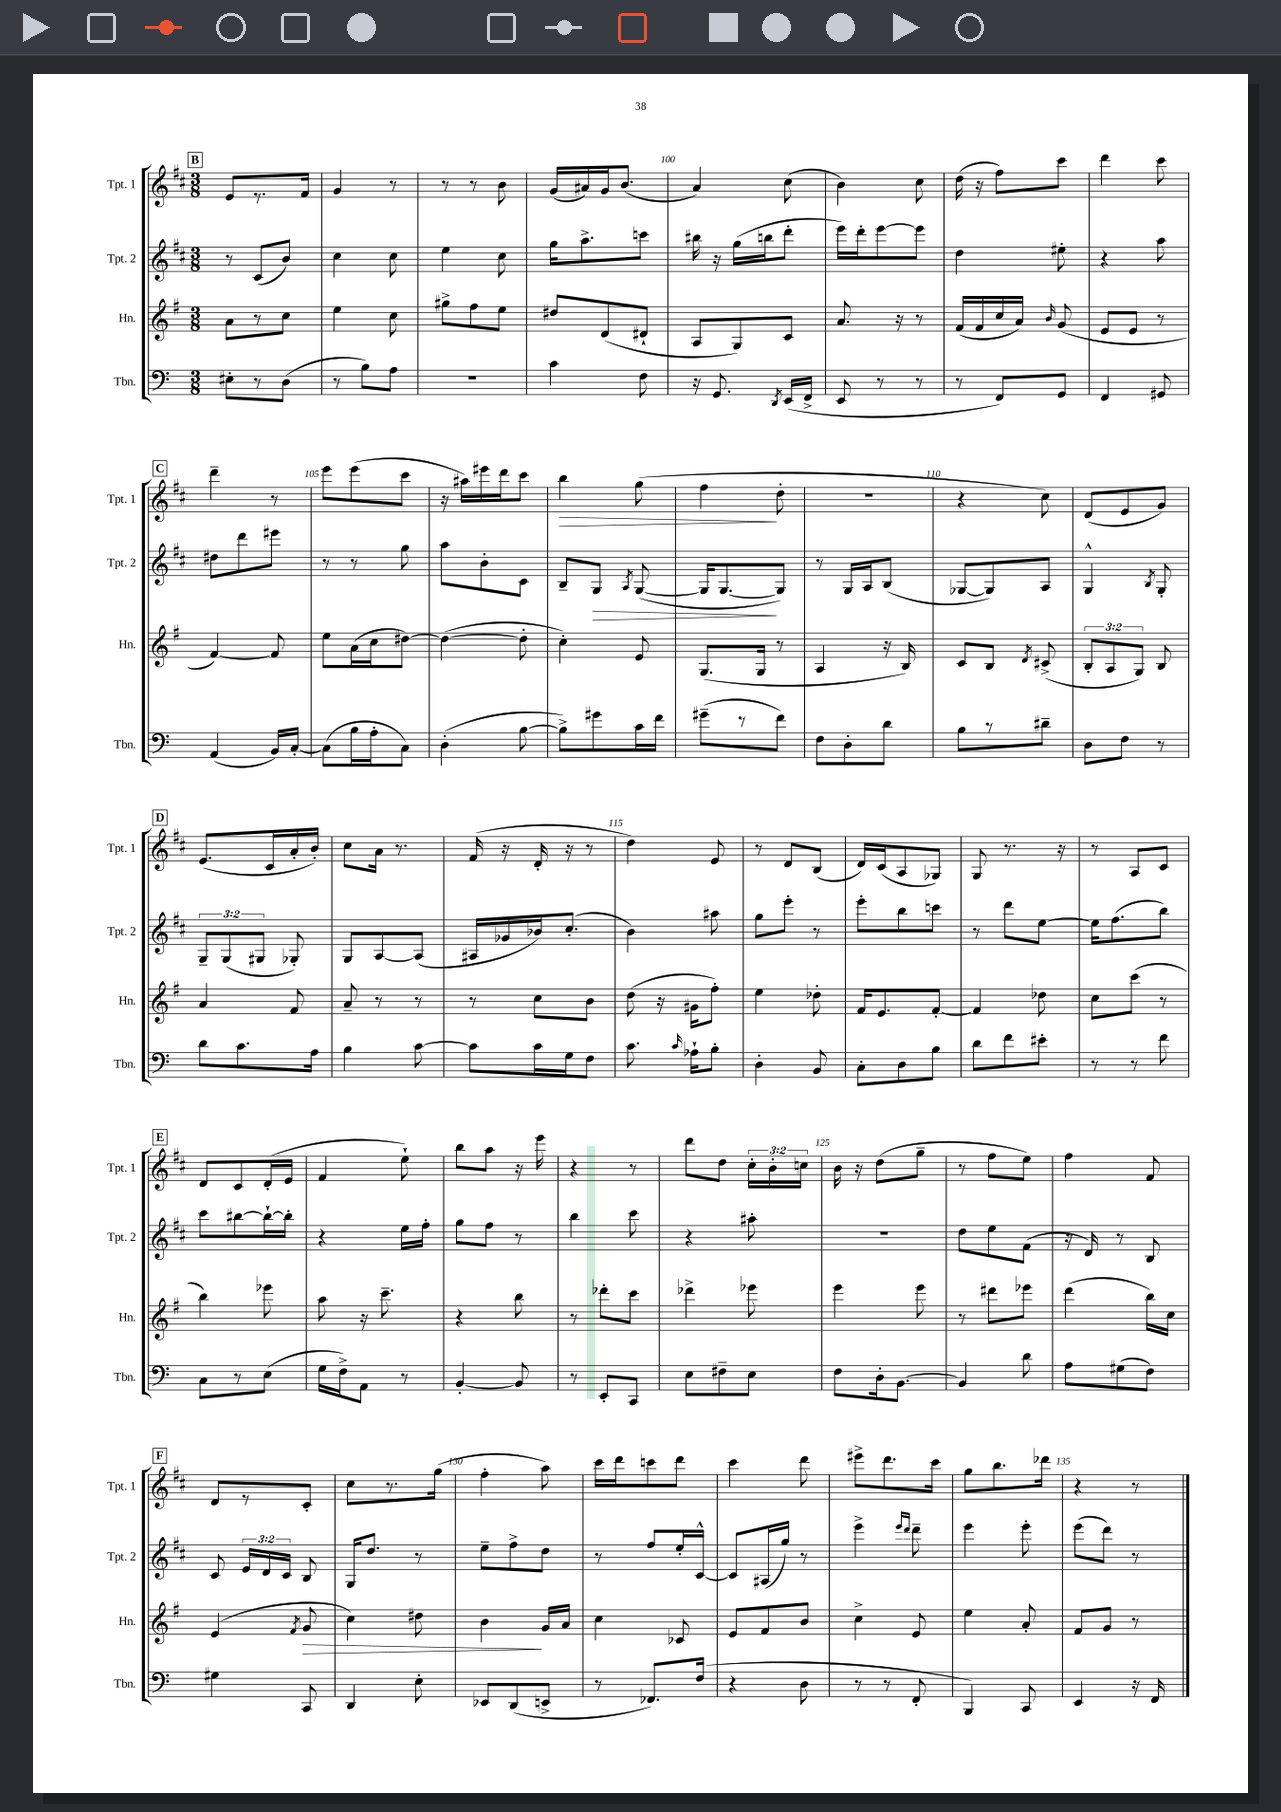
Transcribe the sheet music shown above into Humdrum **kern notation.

**kern	**kern	**kern	**kern
*staff4	*staff3	*staff2	*staff1
*clefF4	*clefG2	*clefG2	*clefG2
*k[]	*k[f#]	*k[f#c#]	*k[f#c#]
*M3/8	*M3/8	*M3/8	*M3/8
8E#'\L	8a\L	8r	8e/L
8r	8r	(8c#/L	8.r
(8D\J	8cc\J	8b/J)	.
.	.	.	16f#/Jk
=	=	=	=
8r	4ee\	4cc#\	4g/
8B\L)	.	.	.
8A\J	8cc\	8cc#\	8r
=	=	=	=
4.r	8gg#^\L	4ee\	8r
.	8ff#\	.	8r
.	8ee\J	8cc#\	8b\
=	=	=	=
4c\	8dd#/L	16gg\LK	(16g/LL
.	.	8.aa^\	16a#/)
.	(8d/	.	16g/J
.	.	.	(8.b/J
8F\	8d#`/J	8ccc\J	.
=	=	=	=
16r	8A/L	16bb#\	4a/)
8.GG/	.	16r	.
.	8G/)	(16gg\LL	.
.	.	16bb\J	.
8qDD/	.	.	.
(16EE/LL	8c/J	8ddd'\J	(8cc#\
16FF^/JJ	.	.	.
=	=	=	=
8EE/	8.a/	16eee\LL)	4b\)
.	.	16ddd'\J	.
8r	.	[8eee\	.
.	16r	.	.
8r	8r	8eee\]J	8cc#\
=	=	=	=
8r	(16f#/LL	4dd\	(16dd\
.	16f#/	.	16r
8FF/L)	16cc/	.	8ff#\L)
.	16a/JJ)	.	.
.	16qqb/	.	.
8GG/J	(8g/	8ee#'\	8ccc#\J
=	=	=	=
4FF/	8e/L	4r	4ddd\
.	8e/J	.	.
8GG#/	8r	8aa\	8ccc#\
=	=	=	=
(4AA/	[4f#/)	8dd#\L	4ddd~\
.	.	8ddd\	.
16BB/LL)	8f#/]	8eee#\J	8r
[16C'/JJ	.	.	.
=	=	=	=
(8C\]L	8ee\L	8r	8eee\L
16B\L	(16a\L	8r	(8eee\
16A'\J	16cc\J	.	.
8C\J)	[8dd#\J)	8gg\	8ccc#\J
=	=	=	=
(4D'\	(4dd#\_	8aa\L	16r
.	.	.	16aa#\LL)
.	.	8b'\	16eee#\
.	.	.	16ddd\J
[8B\	8dd#'\]	8c#\J	8ccc#\J
=	=	=	=
8B^\]L)	4cc'\)	8B~/L	4bb\
8g#\	.	8G/J	.
.	.	8qA/	.
16c\L	8e/	([8G/	(8gg\
16f\JJ	.	.	.
=	=	=	=
(8g#~\L	(8.G/L	16G/]LK	4ff#\
.	.	[8.G/	.
8r	.	.	.
.	16G/Jk	.	.
8f\J)	8r	8G/]J)	8dd'\
=	=	=	=
8F\L	4A/	8r	4.r
8D'\	.	16G/LL	.
.	.	16A/J	.
8d\J	16r	(8B/J	.
.	16B/)	.	.
=	=	=	=
8B\L	8c/L	[8G-/L	4r
8r	8B/J	8G-/])	.
.	8qd/	.	.
8d#~\J	(8c#^/	8A/J	8cc#\)
=	=	=	=
8D\L	12B'/L	4G^^/	(8d/L
.	12A/	.	.
8F\J	.	.	8e/
.	12G/J)	.	.
.	.	8qB/	.
8r	8B/	8G'/	8g/J)
=	=	=	=
8d\L	4a/	12G~/L	(8.e/L
.	.	(12G/	.
8.c\	.	.	.
.	.	12G#/J	.
.	.	.	16c#/L
.	8f#/	8G-'/)	16a'/
16A\Jk	.	.	16b'/JJ)
=	=	=	=
4B\	8a~/	8G/L	8cc#\L
.	8r	[8A/	16a\Jk
.	.	.	8.r
[8c\	8r	(8A/]J	.
=	=	=	=
8c\]L	8r	16A#/LL	(16f#/
.	.	16g-/	16r
16c\L	8cc\L	16b-/J)	16d'/
16G\J	.	(8.cc#'/J	16r
8F\J	8b\J	.	8r
=	=	=	=
8.c\	(8dd\	4b\)	4dd\)
.	16r	.	.
16qqc/	.	.	.
16A-`\LK	16g#\LK	.	.
8B'\J	8ff#'\J)	8aa#\	8e/
=	=	=	=
4D'\	4ee\	8gg\L	8r
.	.	8eee'\J	8d/L
8BB/	8dd-'\	8r	(8B/J
=	=	=	=
8C'\L	16f#/LK	8eee'\L	16d/LL)
.	8.e/	.	(16c#/J
8D\	.	8bb\	8A/
8B\J	[8f#'/J	8ccc\J	8G-/J)
=	=	=	=
8d\L	4f#/]	8r	8G/
8f\	.	8ddd\L	8.r
8e#'\J	8dd-\	[8ee\J	.
.	.	.	16r
=	=	=	=
8r	8cc\L	16ee\]LK	8r
.	.	(8.ff#\	.
8r	(8ccc\J	.	8A/L
8f\	8r	8bb\J)	8c#/J
=	=	=	=
8C\L	4bb\)	8ccc#\L	8d/L
8r	.	[8bb#\	8c#/
(8E\J	8eee-\	16bb#`\_L	(16d'/L
.	.	16bb#'\]JJ	16e/JJ
=	=	=	=
16G\LL	8aa\	4r	4f#/
16F^\J)	.	.	.
8AA\J	16r	.	.
.	8.ccc~\	.	.
8r	.	16ee\LL	8ee`\)
.	.	16ff#'\JJ	.
=	=	=	=
[4BB'/	4r	8gg\L	8bb\L
.	.	8ff#\J	8aa\J
8BB/]	8bb\	8r	16r
.	.	.	16eee\
=	=	=	=
8r	8r	4bb\	4r
8EE'/L	8ddd-'\L	.	.
8CC/J	8ccc\J	8ccc#\	8r
=	=	=	=
8E\L	4ddd-^\	4r	8ddd\L
8F#~\	.	.	8dd\J
8E\J	8eee-\	8aa#'\	24cc#'\LL
.	.	.	24b'\
.	.	.	24cc\JJ
=	=	=	=
8F\L	4eee\	4.r	16b\
.	.	.	16r
16D'\k	.	.	(8dd\L
[8.BB\J	.	.	.
.	8eee\	.	8gg~\J
=	=	=	=
4BB/]	8r	8dd\L	8r
.	8ddd#\L	8ee\	8ff#\L
8d\	8eee-\J	(8f#\J	8ee\J)
=	=	=	=
8A\L	(4ddd\	16r	4ff#\
.	.	16d/)	.
(8G#\	.	8r	.
8F\J)	16bb\LL)	8B/	8f#/
.	16cc\JJ	.	.
=	=	=	=
4G#\	(4e/	8c#/	8d/L
.	.	24e/LL	8r
.	.	24d/	.
.	.	24c#/JJ	.
.	8qf#/	.	.
8CC/	8g/	8B/	8c#'/J
=	=	=	=
4DD/	4cc\)	16G/LK	8cc#\L
.	.	8.dd/J	.
.	.	.	8.r
8E'\	8dd#\	8r	.
.	.	.	(16gg\Jk
=	=	=	=
8EE-/L	4b\	8ee~\L	4ff#'\
(8DD/	.	8ff#^\	.
8EE^/J	16g/LL	8dd\J	8aa\)
.	16a/JJ	.	.
=	=	=	=
8r	4cc\	8r	16ccc#\LL
.	.	.	16ddd\J
8.FF-/L)	.	8ff#/L	8ccc\
.	8c-/	16ee'/L	8ddd\J
(16F/Jk	.	[16c#^^/JJ	.
=	=	=	=
4r	8e/L	8c#/]L	4ccc#\
.	8f#/	(16A#/L	.
.	.	16gg/JJ)	.
8D\	8b/J	8r	8ddd\
=	=	=	=
8r	4cc^\	4eee^\	8eee#^\L
8r	.	.	8.ddd\
.	.	16qqeee/LL	.
.	.	16qqddd/JJ	.
8FF'/	8e/	8ddd~\	.
.	.	.	16ccc#\Jk
=	=	=	=
4BBB/)	4ee\	4eee\	8gg\L
.	.	.	8.bb\
8CC/	8a'/	8eee'\	.
.	.	.	16ddd-\Jk
=	=	=	=
4EE/	8f#/L	(8eee\L	4r
.	8g/J	8ddd\J)	.
16r	8r	8r	8r
16FF/	.	.	.
==	==	==	==
*-	*-	*-	*-
